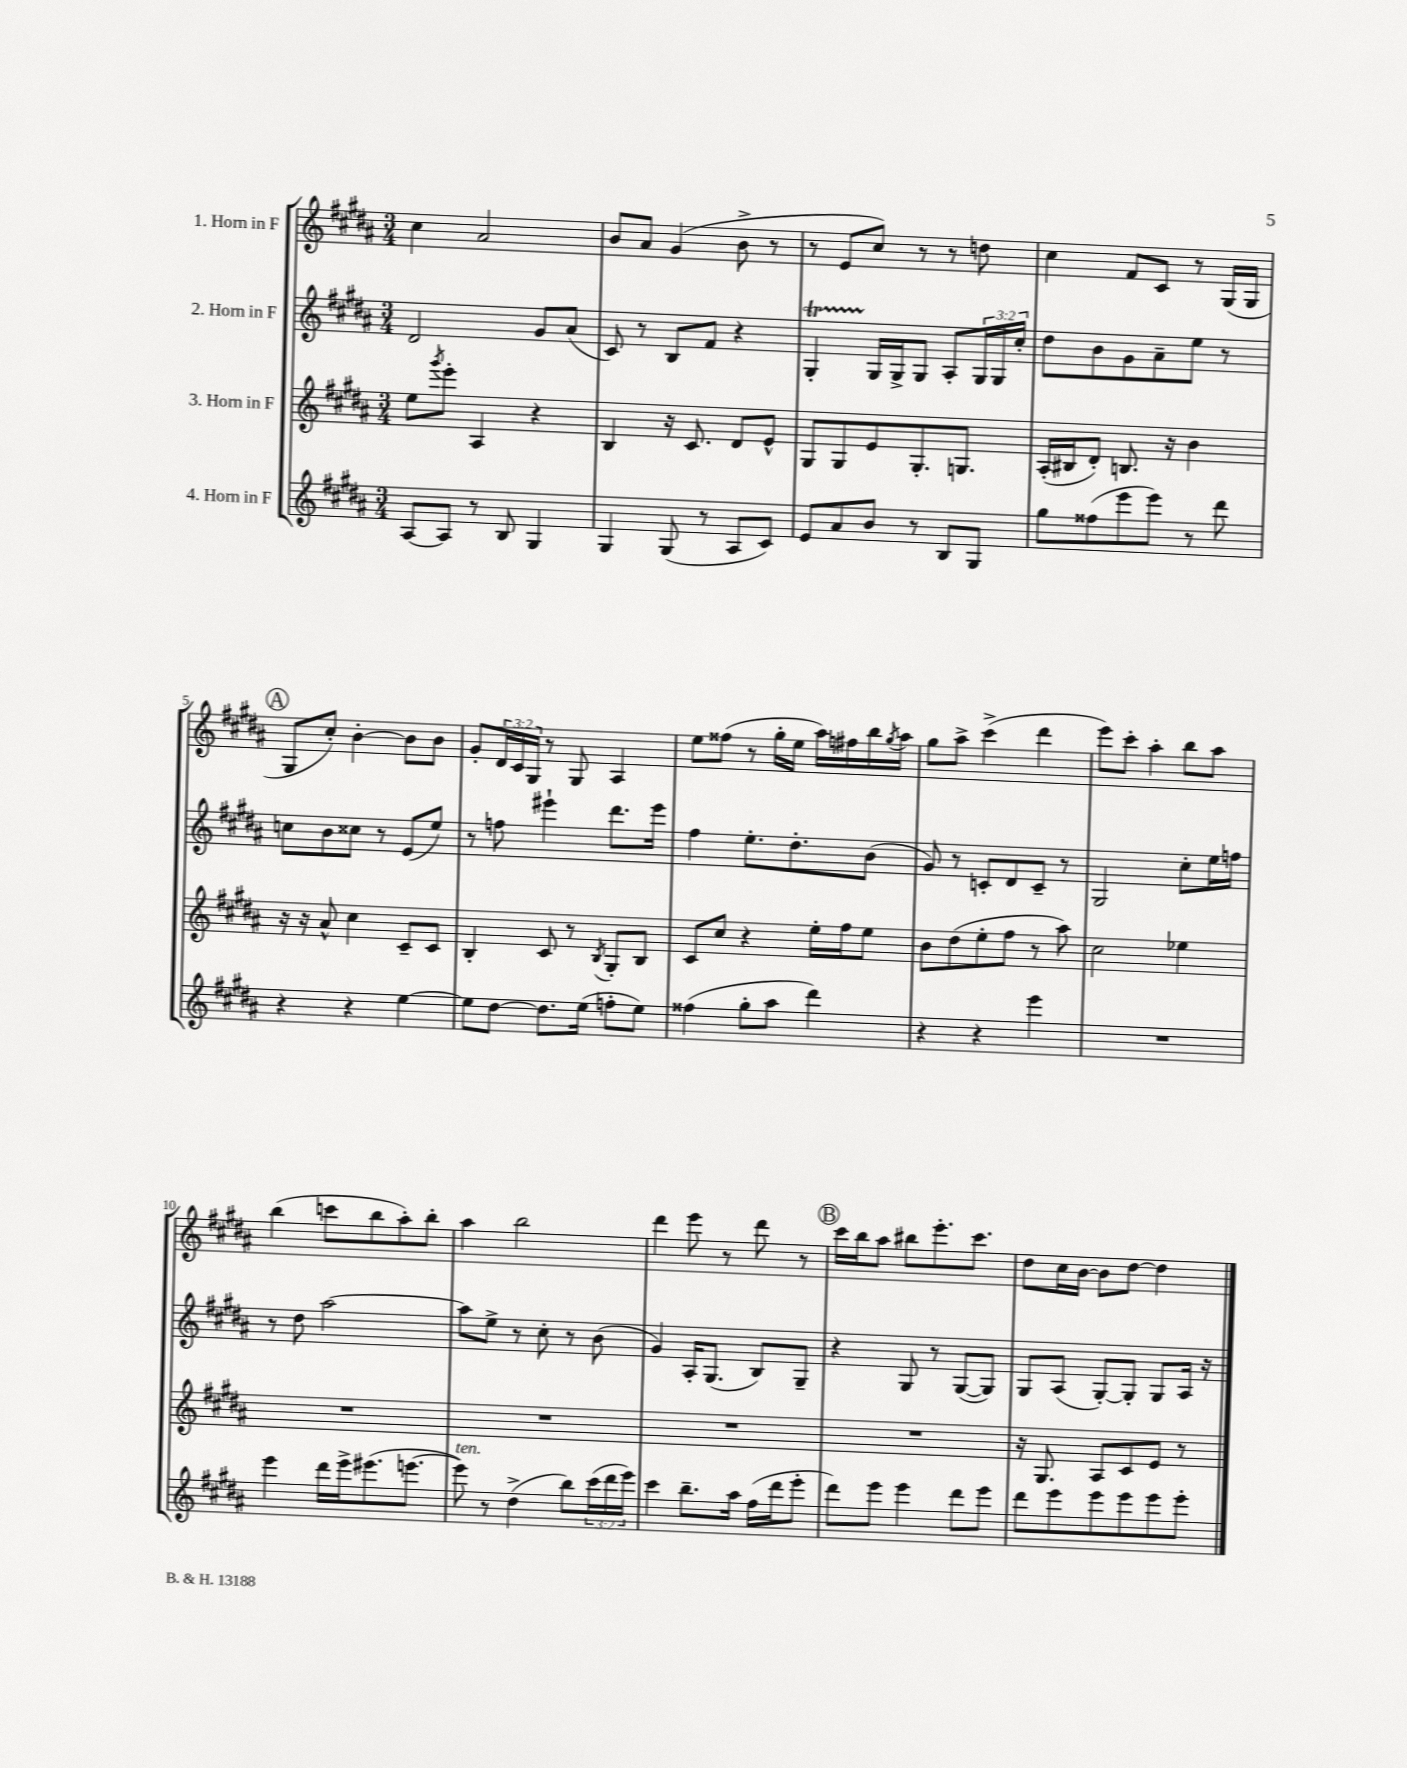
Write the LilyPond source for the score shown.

<<
\new StaffGroup <<
\new Staff = "s0" \with { instrumentName = "1. Horn in F" } {
    \clef treble \key b \major \numericTimeSignature \time 3/4 \override Staff.TupletNumber.text = #tuplet-number::calc-fraction-text
    cis''4 ais'2 |
    b'8 ais'8 gis'4( b'8-> r8 |
    r8 e'8 cis''8) r8 r8 d''8 |
    cis''4 fis'8 cis'8 r8 gis16( gis16 |
    \mark \markup { \circle "A" } gis8 cis''8-.) b'4~-. b'8 b'8 |
    gis'8-. \tuplet 3/2 { dis'16 cis'16 gis16 } r8 gis8 ais4 |
    e''8 fisis''8( r8 gis''16-. e''16 ais''16) fis''16 b''16 \acciaccatura { gis''8 } ais''16 |
    gis''8 ais''8-> cis'''4->( dis'''4 |
    e'''8) cis'''8-. ais''4-. b''8 ais''8 |
    b''4( c'''8 b''8 ais''8-.) b''8-. |
    ais''4 b''2 |
    dis'''4 e'''8 r8 dis'''8 r8 |
    \mark \markup { \circle "B" } cis'''16 b''16 ais''8 bis''8 e'''8.-. cis'''8. |
    dis''8 cis''16 b'16~ b'8 dis''8~ dis''4 \bar "|." |
}
\new Staff = "s1" \with { instrumentName = "2. Horn in F" } {
    \clef treble \key b \major \numericTimeSignature \time 3/4 \override Staff.TupletNumber.text = #tuplet-number::calc-fraction-text
    dis'2 gis'8 ais'8( |
    cis'8) r8 b8 fis'8 r4 |
    gis4-.\startTrillSpan gis16\stopTrillSpan gis16-> gis8 ais8-. \tuplet 3/2 { gis16 gis16 cis''16-. } |
    dis''8 b'8 gis'8 ais'8-- e''8 r8 |
    \mark \markup { \circle "A" } c''8 b'8 cisis''8 r8 e'8( e''8) |
    r8 f''8 eis'''4-! dis'''8. eis'''16 |
    fis''4 e''8.-. dis''8.-. b'8( |
    gis'8) r8 c'8-. dis'8 c'8-- r8 |
    gis2 cis''8-. e''16 f''16 |
    r8 dis''8 ais''2~ |
    ais''8 e''8-> r8 cis''8-. r8 b'8( |
    gis'4) ais16-. gis8.( b8) gis8-- |
    \mark \markup { \circle "B" } r4 gis8 r8 gis8~( gis8) |
    gis8 ais8( gis8~-.) gis8-. gis8 ais16 r16 \bar "|." |
}
\new Staff = "s2" \with { instrumentName = "3. Horn in F" } {
    \clef treble \key b \major \numericTimeSignature \time 3/4
    e''8 \acciaccatura { gis'''8 } e'''8-. ais4 r4 |
    b4 r16 cis'8. dis'8 e'8-^ |
    gis8 gis8 e'8 gis8.-. g8. |
    ais16-.( bis16 dis'8-.) b8. r16 b'4 |
    \mark \markup { \circle "A" } r16 r16 ais'8-^ cis''4 cis'8-- cis'8 |
    b4-. cis'8 r8 \acciaccatura { b8 } gis8-. b8 |
    cis'8 cis''8 r4 e''16-. fis''16 e''8 |
    b'8 dis''8( e''8-. fis''8 r8 ais''8) |
    cis''2 ees''4 |
    R2. |
    R2. |
    R2. |
    \mark \markup { \circle "B" } R2. |
    r16 gis8. ais8 cis'8 e'8 r8 \bar "|." |
}
\new Staff = "s3" \with { instrumentName = "4. Horn in F" } {
    \clef treble \key b \major \numericTimeSignature \time 3/4 \override Staff.TupletNumber.text = #tuplet-number::calc-fraction-text
    ais8~ ais8 r8 b8 gis4 |
    gis4 gis8( r8 ais8 cis'8) |
    e'8 ais'8 b'8 r8 b8 gis8 |
    gis''8 fisis''8( e'''8 e'''8) r8 dis'''8 |
    \mark \markup { \circle "A" } r4 r4 e''4~ |
    e''8 dis''8~ dis''8. e''16( f''8-. e''8) |
    fisis''4( gis''8-. ais''8 dis'''4) |
    r4 r4 e'''4 |
    R2. |
    e'''4 dis'''16 e'''16-> eis'''8.( e'''8.~ |
    e'''8^\markup { \italic "ten." }) r8 dis''4->( b''8) \tuplet 3/2 { cis'''16( dis'''16 e'''16) } |
    cis'''4 b''8.-- ais''16 fis''16( dis'''16 e'''8-. |
    \mark \markup { \circle "B" } dis'''8) e'''8 e'''4 dis'''8 e'''8 |
    dis'''8 e'''8 e'''8 e'''8 e'''8 e'''8-. \bar "|." |
}
>>
>>
